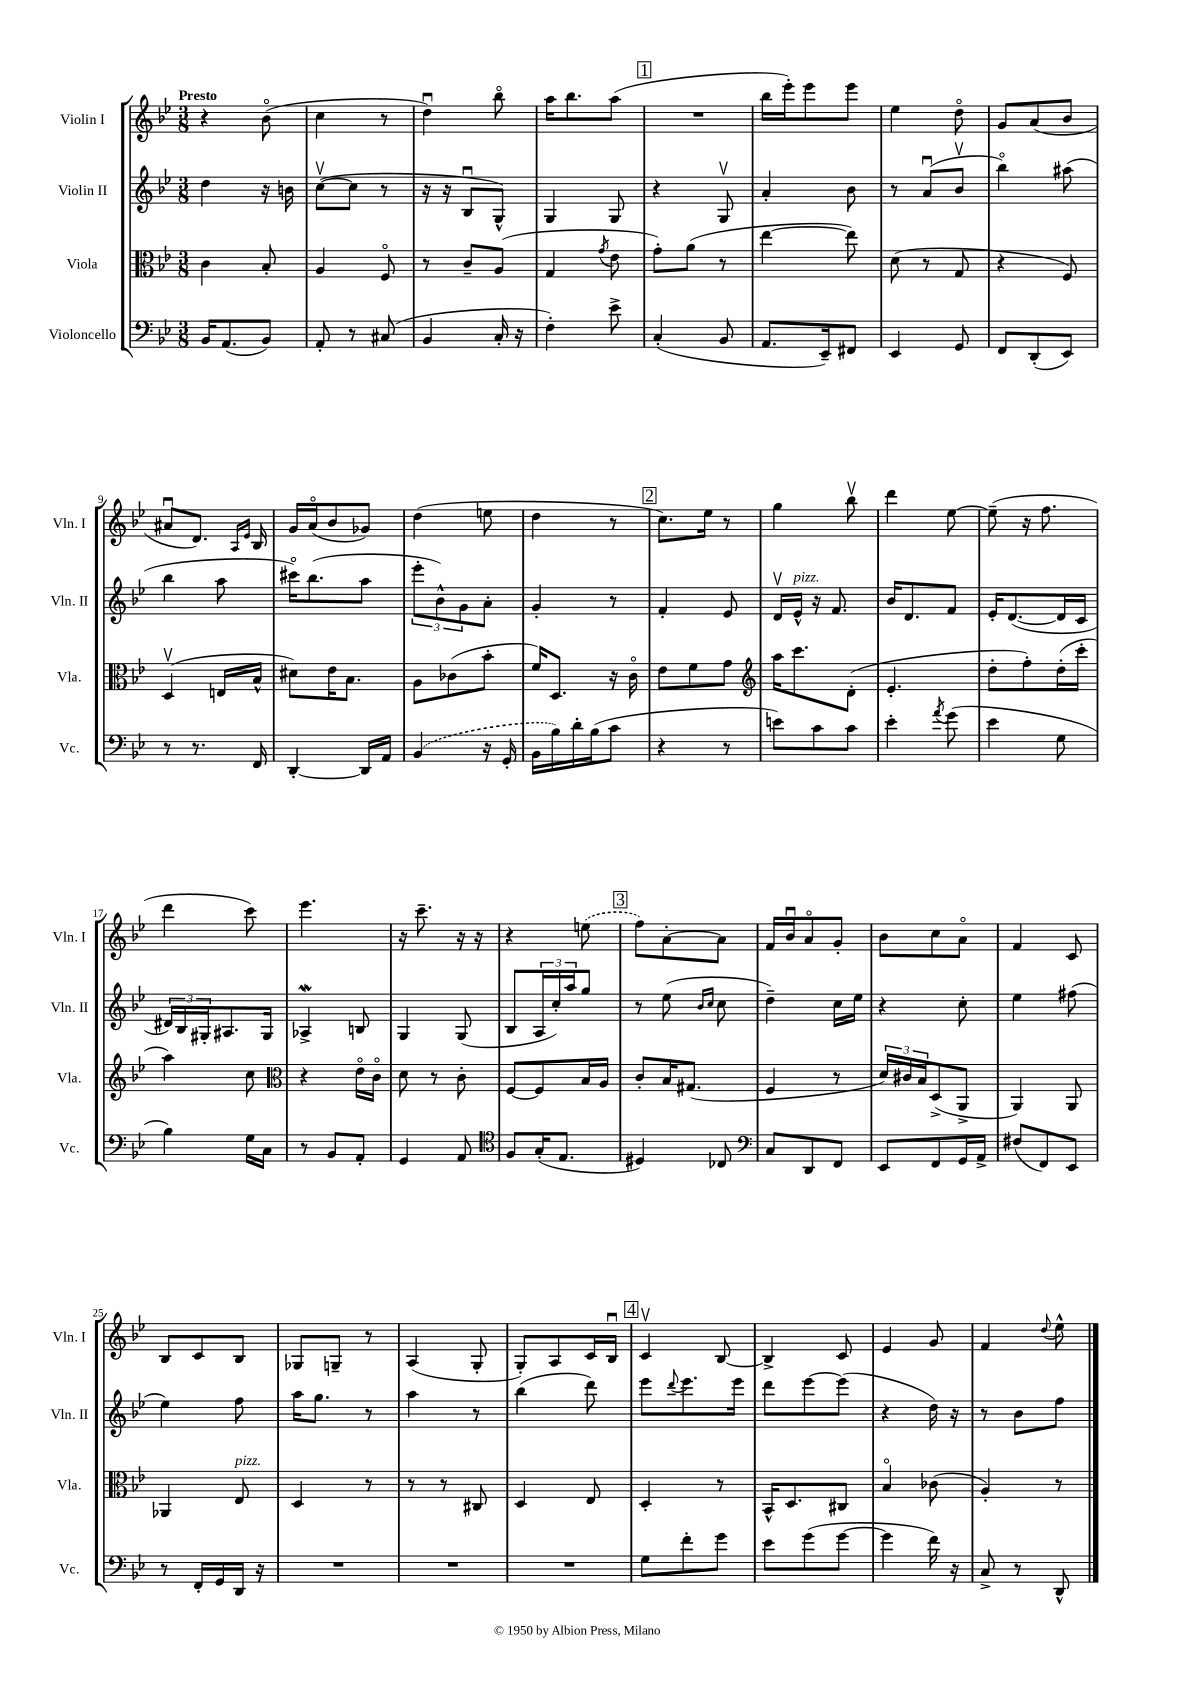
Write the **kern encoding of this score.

**kern	**kern	**kern	**kern
*staff4	*staff3	*staff2	*staff1
*clefF4	*clefC3	*clefG2	*clefG2
*k[b-e-]	*k[b-e-]	*k[b-e-]	*k[b-e-]
*M3/8	*M3/8	*M3/8	*M3/8
16BB-	4c	4dd	4r
(8.AA	.	.	.
8BB-)	8B-'	16r	(8b-o
.	.	16b	.
=	=	=	=
8AA'	4A	([8ccv	4cc
8r	.	8cc]	.
(8C#	8Fo	8r	8r
=	=	=	=
4BB-	8r	16r	4ddu)
.	.	16r	.
.	8c~	8B-u	.
16C'	(8A	8G^^)	8bb-o
16r	.	.	.
=	=	=	=
4F')	4G	4G	16aa
.	.	.	8.bb-
.	8qg	.	.
8e-^	8e-	8G	(8aa
=	=	=	=
(4C'	8g')	4r	4.r
.	(8a	.	.
8BB-	8r	8Gv	.
=	=	=	=
8.AA	[4ee-	4a'	16bb-
.	.	.	16eee-')
.	.	.	8eee-
16EE-~)	.	.	.
8FF#	8ee-])	8b-	8eee-
=	=	=	=
4EE-	(8d	8r	4ee-
.	8r	(8au	.
8GG	8G	8b-v	8ddo
=	=	=	=
8FF	4r	4bb-o)	8g
(8DD'	.	.	(8a
8EE-)	8F)	(8aa#	8b-
=	=	=	=
8r	(4Dv	4bb-	8a#u
8.r	.	.	8.d)
.	16E	8aa	.
.	.	.	16qqA
.	.	.	16qqe-
16FF	16B-^^	.	16B-
=	=	=	=
[4DD'	8d#)	16ccc#o)	16g
.	.	(8.bb-	(16ao
.	16e-	.	8b-
.	8.B-	.	.
16DD]	.	8aa	8g-)
16AA	.	.	.
=	=	=	=
(4BB-	8A	12eee-'	(4dd
.	.	12b-^^)	.
.	(8c-	.	.
.	.	12g	.
16r	8b-'	8a'	8ee
16GG'	.	.	.
=	=	=	=
16BB-	16f)	4g'	4dd
16B-)	8.D	.	.
16d'	.	.	.
(16B-	.	.	.
8c	16r	8r	8r
.	16co	.	.
=	=	=	=
4r	8e-	4f'	8.cc)
.	8f	.	.
.	.	.	16ee-
8r	8g	8e-	8r
=	=	=	=
*	*clefG2	*	*
8e)	16aa	16dv	4gg
.	8.ccc	16e-^^	.
8c	.	16r	.
.	.	8.f	.
8c	(8d'	.	8bb-v
=	=	=	=
4e-'	4.e-'	16b-	4ddd
.	.	8.d	.
8qa	.	.	.
(8g	.	8f	[8ee-
=	=	=	=
4e-	8dd'	16e-'	(8ee-~]
.	.	([8.d	.
.	8ff')	.	16r
.	.	.	8.ff
8G	(16dd'	16d]	.
.	16ccc'	16c	.
=	=	=	=
4B-)	4aa)	24d#)	4ddd
.	.	24B-	.
.	.	24G#'	.
.	.	8.A#	.
16G	8cc	.	8ccc)
16C	.	16G#	.
=	=	=	=
*	*clefC3	*	*
8r	4r	4A-^	4.eee-
8BB-	.	.	.
8AA'	16e-o	8B	.
.	16co	.	.
=	=	=	=
4GG	8d	4G	16r
.	.	.	8.ccc~
.	8r	.	.
8AA	8c'	(8G	16r
.	.	.	16r
=	=	=	=
*clefC4	*	*	*
8F	[8F	8B-	4r
(16G'	8F]	24A	.
.	.	24cc')	.
8.E-	.	.	.
.	.	24aa	.
.	16B-	8gg	(8ee
.	16A	.	.
=	=	=	=
4D#)	8c'	8r	8ff)
.	16B-	(8ee-	[8a'
.	(8.G#	.	.
.	.	16qqb-	.
.	.	16qqcc	.
8C-	.	8cc	8a]
=	=	=	=
*clefF4	*	*	*
8C	4F	4dd~)	16f
.	.	.	16b-u
8DD	.	.	8ao
8FF	8r	16cc	8g'
.	.	16ee-	.
=	=	=	=
8EE-	24d)	4r	8b-
.	24c#	.	.
.	24B-	.	.
8FF	(8D^	.	8cc
16GG	8AA^	8cc'	8ao
16AA^	.	.	.
=	=	=	=
(8F#	4AA)	4ee-	4f
8FF)	.	.	.
8EE-	8AA	(8ff#	8c
=	=	=	=
8r	4AA-	4ee-)	8B-
16FF'	.	.	8c
16GG	.	.	.
16DD	8E-	8ff	8B-
16r	.	.	.
=	=	=	=
4.r	4D	16aa	8G-
.	.	8.gg	.
.	.	.	8G~
.	8r	8r	8r
=	=	=	=
4.r	8r	4aa	(4A
.	8r	.	.
.	8C#	8r	8G'
=	=	=	=
4.r	4D	(4bb-	8G')
.	.	.	8A
.	8E-	8ddd)	16c
.	.	.	16B-u
=	=	=	=
8G	4D'	8eee-	4cv
.	.	8qqddd	.
8f'	.	8.eee-	.
8g	8r	.	[8B-
.	.	16eee-	.
=	=	=	=
8e-	16BB-^^	8ddd	4B-^]
.	8.D	.	.
(8g	.	[8eee-	.
[8g	8C#	(8eee-]	8c
=	=	=	=
4g]	4B-o	4r	4e-
16f)	(8c-	16dd)	8g
16r	.	16r	.
=	=	=	=
8C^	4A')	8r	4f
8r	.	8b-	.
.	.	.	8qqdd
8DD^^	8r	8ff	8ee-^^
==	==	==	==
*-	*-	*-	*-
